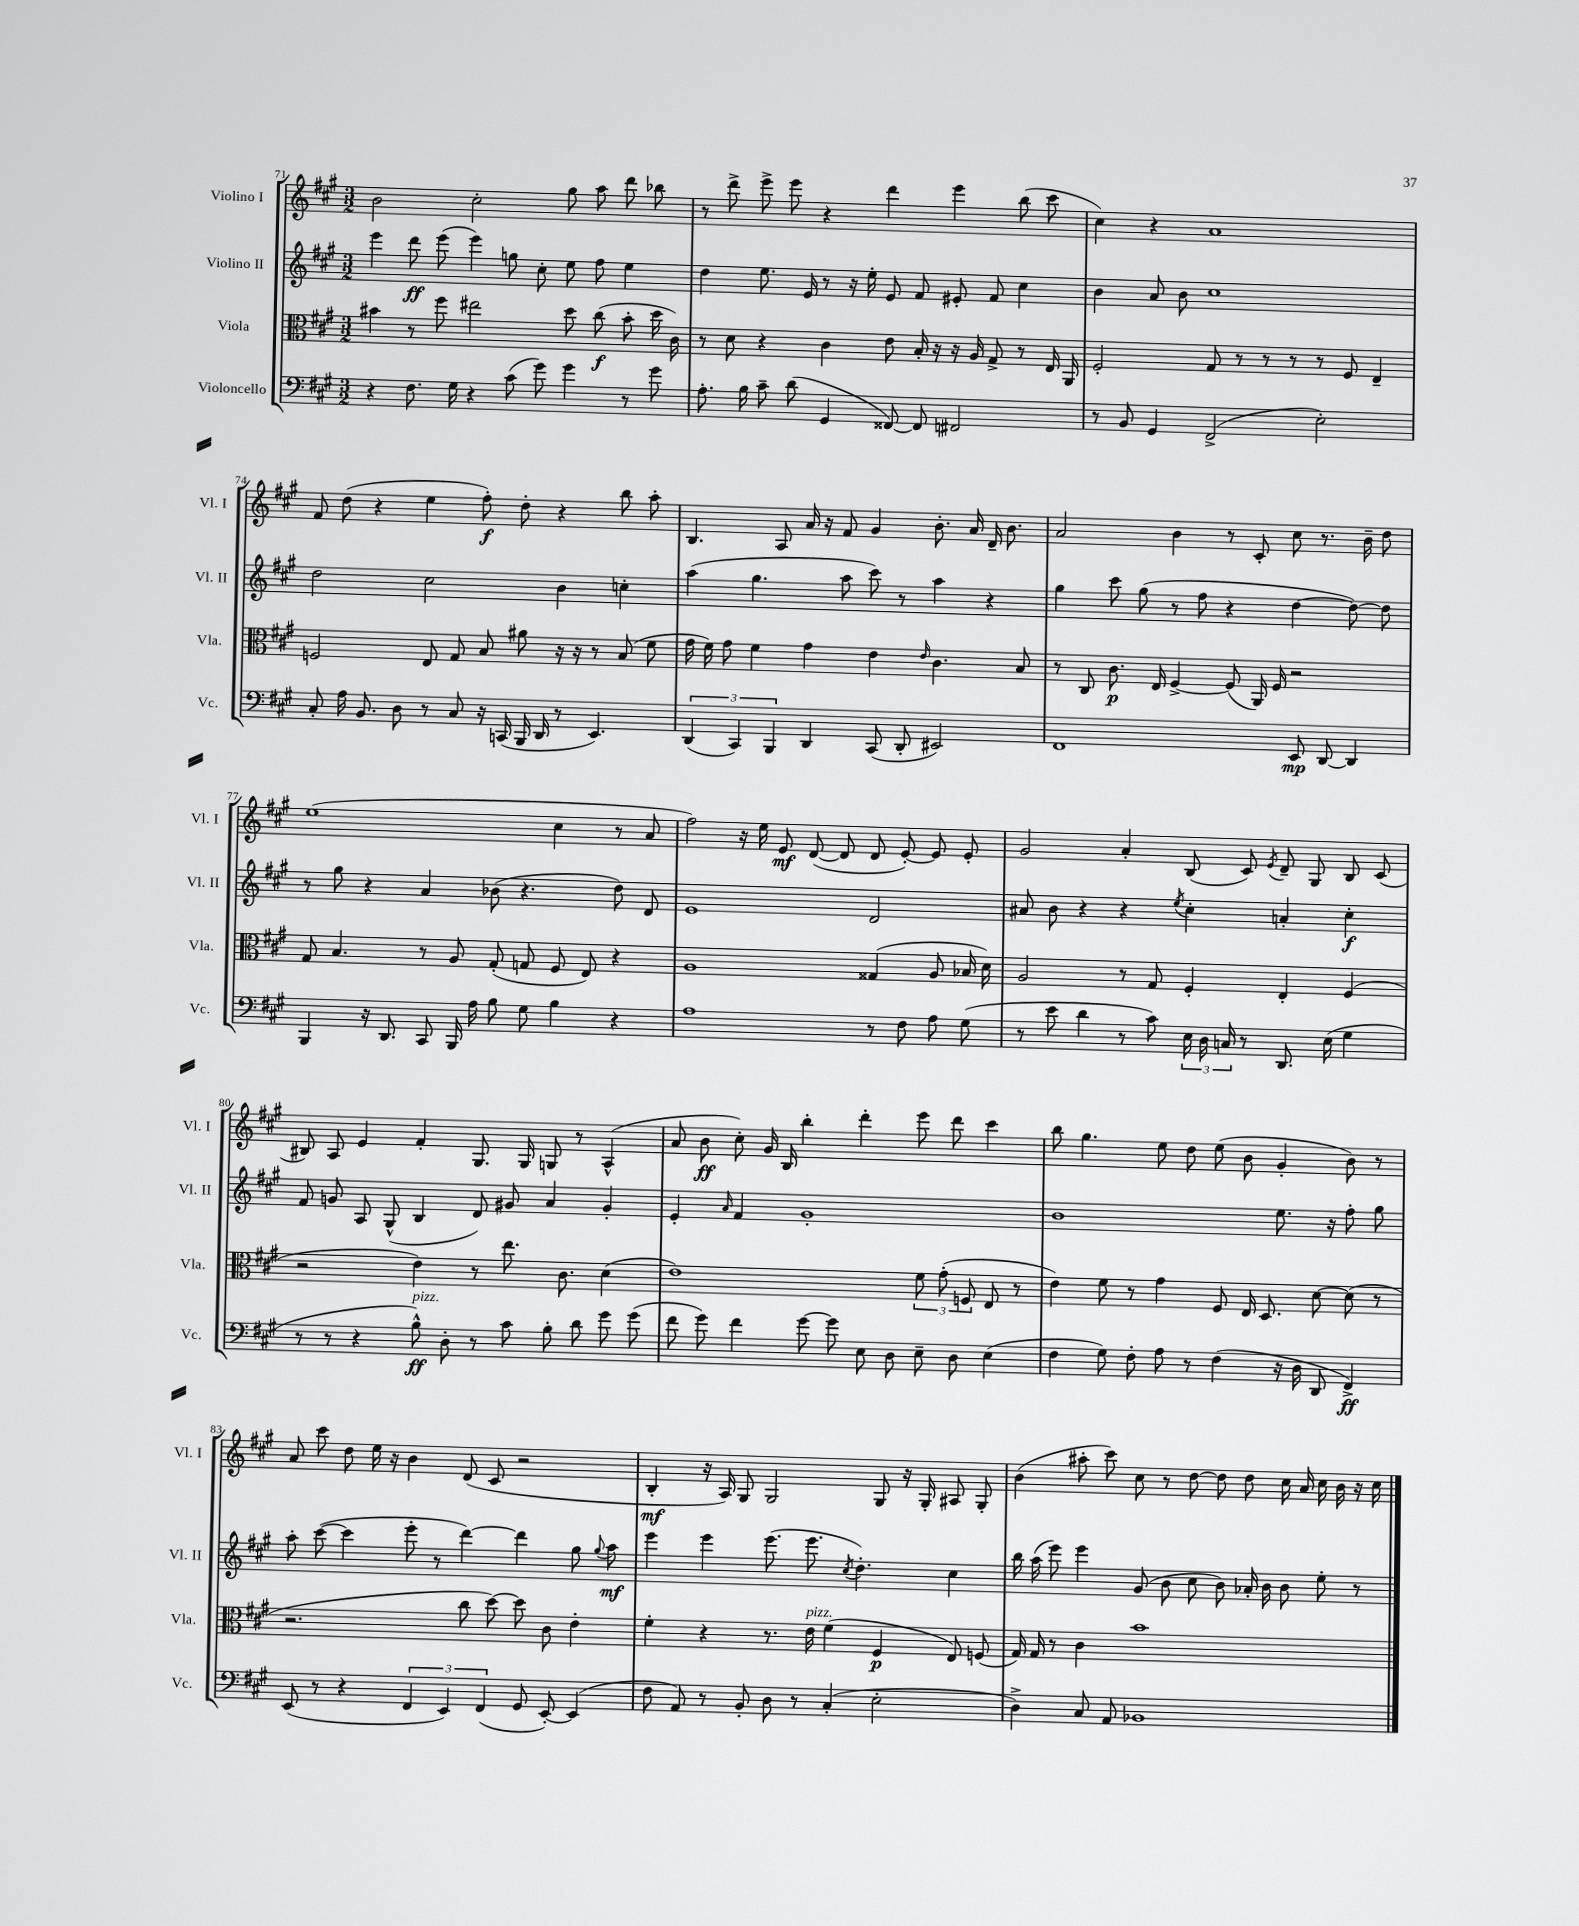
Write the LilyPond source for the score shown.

<<
\new StaffGroup <<
\new Staff = "s0" \with { instrumentName = "Violino I" shortInstrumentName = "Vl. I" } {
    \clef treble \key a \major \numericTimeSignature \time 3/2
    \autoBeamOff b'2 cis''2-. gis''8 a''8 d'''8 bes''8 |
    r8 d'''8-> e'''8-> e'''8 r4 d'''4 e'''4 b''8( cis'''8 |
    cis''4) r4 a'1 |
    fis'8 d''8( r4 e''4 fis''8-.\f) d''8-. r4 b''8 a''8-. |
    b4. a8 a'16 r16 fis'8 gis'4 b'8.-. a'16 d'16-- b'8. |
    a'2 b'4 r8 cis'8-. cis''8 r8. b'16-- d''8 |
    e''1( cis''4 r8 a'8 |
    fis''2) r16 e''16 e'8\mf d'8~( d'8 d'8 e'8~-.) e'8 e'8-. |
    gis'2 a'4-. b8( cis'8) \acciaccatura { e'8 } d'8-- gis8 b8 cis'8( |
    bis8) a8 e'4 fis'4-. gis8. gis16 g8 r8 a4-^( |
    a'8 b'8\ff cis''8-.) gis'16 b16 b''4-. d'''4-. e'''8 d'''8 cis'''4 |
    b''8 gis''4. e''8 d''8 e''8( b'8 gis'4-. b'8) r8 |
    a'8 cis'''8 d''8 e''16 r16 b'4 d'8( cis'8 r2 |
    b4-.\mf r16 a16) gis8 gis2 gis8 r16 gis16-. ais8 gis8-. |
    b'4( ais''8-. cis'''8) cis''8 r8 d''8~ d''8 d''8 cis''16 a'16 cis''16 b'16 r16 cis''16 \bar "|." |
}
\new Staff = "s1" \with { instrumentName = "Violino II" shortInstrumentName = "Vl. II" } {
    \clef treble \key a \major \numericTimeSignature \time 3/2
    \autoBeamOff e'''4 d'''8\ff e'''8( e'''4) g''8 cis''8-. e''8 fis''8 e''4 |
    d''4 e''8. e'16 r8 r16 e''16-. e'8 fis'8 eis'8-. fis'8 cis''4 |
    b'4 a'8 b'8 cis''1 |
    d''2 cis''2 b'4 c''4-. |
    a''4( gis''4. a''8 cis'''8) r8 a''4 r4 |
    gis''4 cis'''8 gis''8( r8 fis''8 r4 d''4~ d''8~) d''8 |
    r8 gis''8 r4 a'4 bes'8( r4. d''8) d'8 |
    e'1 d'2 |
    ais'8 b'8 r4 r4 \acciaccatura { e''8 } cis''4-. a'4-. cis''4-.\f |
    fis'8 g'8 a8 gis8-^( b4 d'8) gis'8 a'4 gis'4-. |
    e'4-. \grace { a'16 } fis'4 gis'1-. |
    b'1 e''8. r16 fis''8-. gis''8 |
    a''8-. cis'''8~( cis'''4 e'''8-. r8 d'''4~) d'''4 gis''8 \appoggiatura { gis''8 } a''8\mf |
    e'''4 e'''4 e'''8.( e'''8. \acciaccatura { cis''8 } d''4.-.) cis''4 |
    b''16 a''16( e'''8) e'''4 gis'8( b'8 cis''8 b'8) aes'16-. b'16 b'8 e''8-. r8 \bar "|." |
}
\new Staff = "s2" \with { instrumentName = "Viola" shortInstrumentName = "Vla." } {
    \clef alto \key a \major \numericTimeSignature \time 3/2
    \autoBeamOff bis'4 r8 fis''8 eis''2 d''8 cis''8\f( bis'8-. d''16 cis'16) |
    r8 d'8 r4 cis'4 e'8 b16-. r16 r16 a16 gis8-> r8 e16 a,16 |
    fis2-. gis8 r8 r8 r8 r8 fis8 e4-- |
    f2 e8 gis8 b8 ais'8 r16 r16 r8 b8( fis'8 |
    gis'16 fis'16) gis'8 fis'4 gis'4 e'4 \grace { e'16 } cis'4. b8 |
    r8 cis8 cis'8.\p e16 fis4~-> fis8( a,16) fis16 r2 |
    gis8 b4. r8 a8 gis8-.( g8 fis8 e8) r4 |
    a1 gisis4( a8 bes16 d'16) |
    a2 r8 gis8 fis4-. e4-. fis4( |
    r2 e'4) r8 e''8. cis'8. d'4( |
    e'1) \tuplet 3/2 { fis'8 gis'8-.( f8 } e8 r8 |
    e'4) fis'8 r8 gis'4 fis8 e16 d8. d'8~ d'8( r8 |
    r2. cis''8 d''8~) d''8 cis'8 e'4-. |
    fis'4-. r4 r8. e'16^\markup { \italic "pizz." } fis'4( fis4\p e8) f8( |
    gis16) gis16 r8 cis'4 b'1 \bar "|." |
}
\new Staff = "s3" \with { instrumentName = "Violoncello" shortInstrumentName = "Vc." } {
    \clef bass \key a \major \numericTimeSignature \time 3/2
    \autoBeamOff r4 fis8. gis16 r4 cis'8( gis'8) gis'4 r8 gis'8 |
    a8.-. b16 cis'8-- d'8( gis,4 fisis,8~) fisis,8 fis,2 |
    r8 b,8 gis,4 fis,2->( e2-.) |
    cis8-. a16 b,8. d8 r8 cis8 r16 c,16( b,,16 d,16 r8 e,4.) |
    \tuplet 3/2 { d,4( cis,4) b,,4 } d,4 cis,8( d,8-. eis,2) |
    fis,1 e,8\mp d,8~ d,4 |
    b,,4 r16 d,8. cis,8 b,,16 a16 b8 gis8 b4 r4 |
    a1 r8 fis8 a8 gis8( |
    r8 e'8 d'4 r8 cis'8) \tuplet 3/2 { e16 d16 c16 } r8 d,8. e16( gis4 |
    r8 r8 r4 b8-^\ff^\markup { \italic "pizz." }) d8-. r8 cis'8 b8-. d'8 gis'8 gis'8( |
    fis'8 gis'8) fis'4 gis'8~ gis'8 e8 d8 e8-- d8 e4( |
    fis4 gis8) fis8-. a8 r8 fis4( r16 d16 d,8 fis,4->\ff) |
    e,8( r8 r4 \tuplet 3/2 { fis,4 e,4) fis,4( } gis,8 e,8~-.) e,4( |
    fis8 a,8) r8 b,8-. d8 r8 cis4-.( e2-. |
    d4->) cis8 a,8 bes,1 \bar "|." |
}
>>
>>
\layout { \context { \Score currentBarNumber = #71 } }
